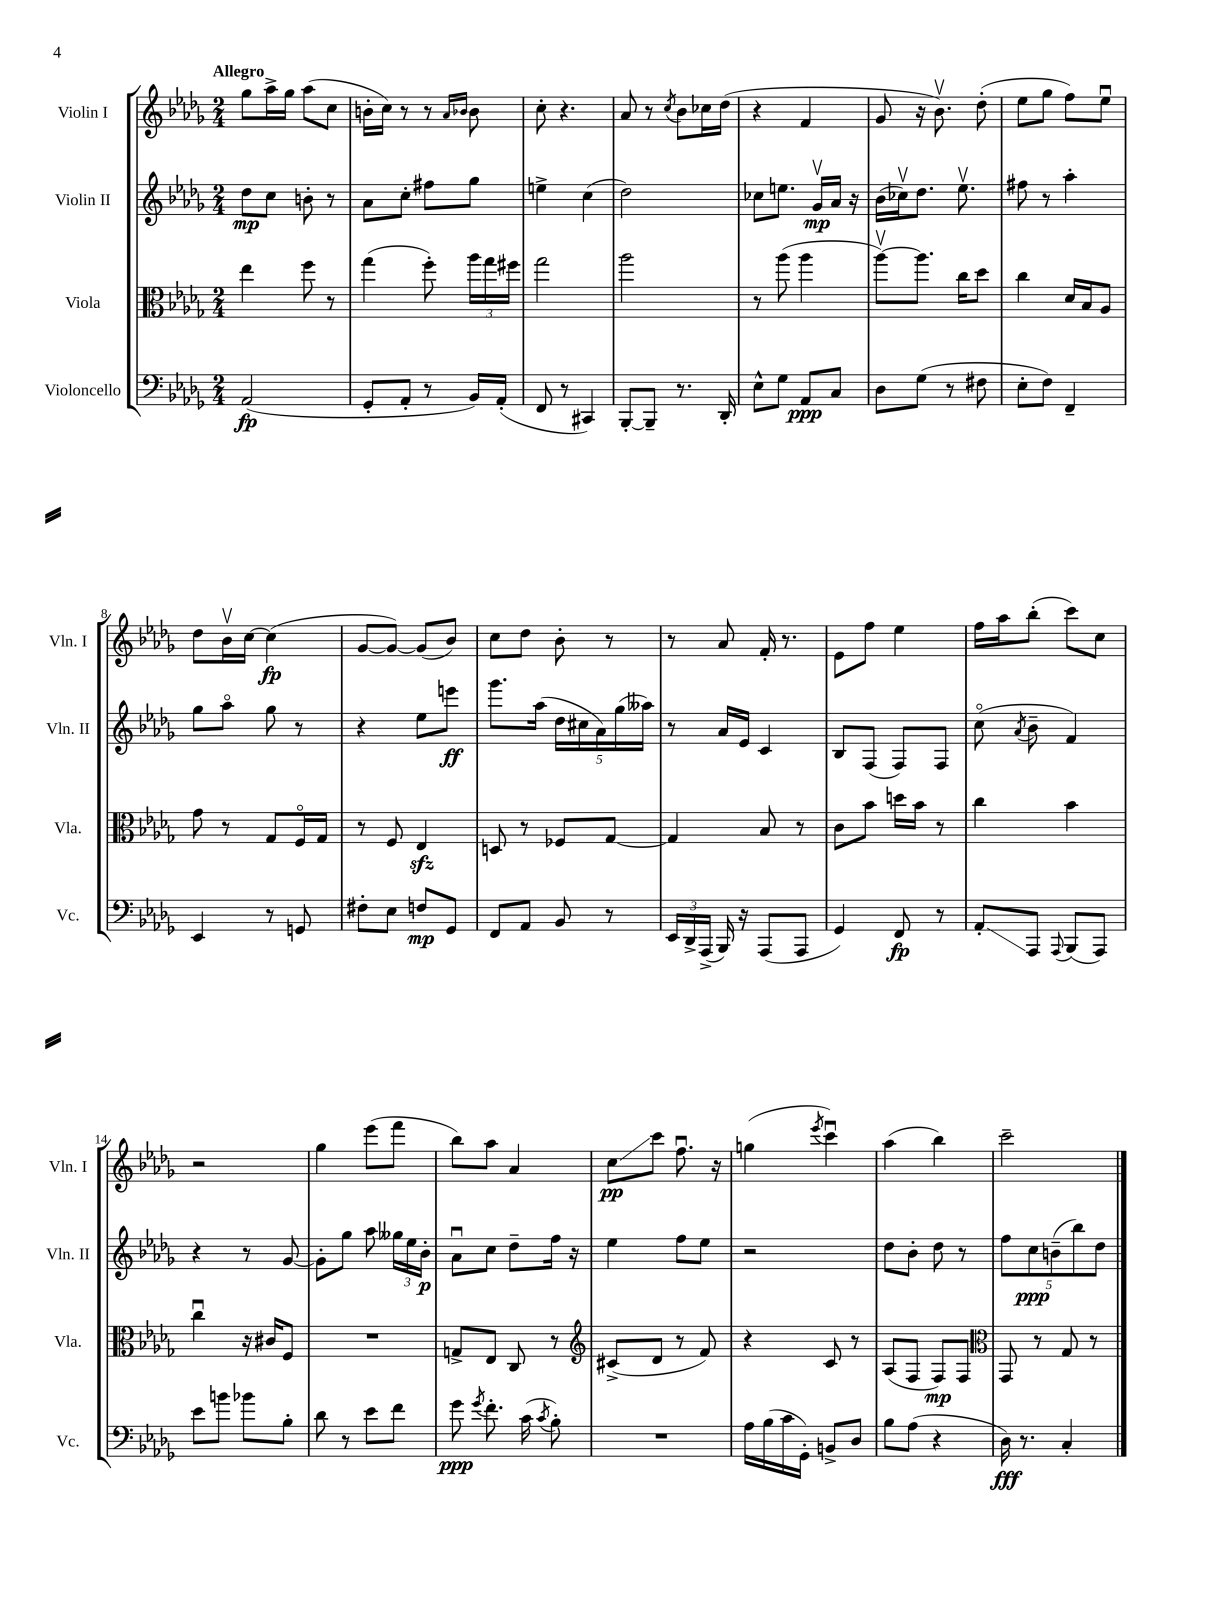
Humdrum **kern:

**kern	**kern	**kern	**kern
*staff4	*staff3	*staff2	*staff1
*clefF4	*clefC3	*clefG2	*clefG2
*k[b-e-a-d-g-]	*k[b-e-a-d-g-]	*k[b-e-a-d-g-]	*k[b-e-a-d-g-]
*M2/4	*M2/4	*M2/4	*M2/4
(2AA-/	4ee-\	8dd-\L	8gg-\L
.	.	8cc\J	16aa-^\L
.	.	.	16gg-\JJ
.	8ff\	8b'\	(8aa-\L
.	8r	8r	8cc\J
=	=	=	=
8GG-'/L	(4gg-\	8a-\L	16b'\LL
.	.	.	16cc\JJ)
8AA-'/J	.	8cc'\J	8r
8r	8ff'\)	8ff#\L	8r
.	.	.	16qqa-/LL
.	.	.	16qqb-/JJ
16BB-/LL)	24aa-\LL	8gg-\J	8b-\
.	24gg-\	.	.
(16AA-'/JJ	.	.	.
.	24ff#\JJ	.	.
=	=	=	=
8FF/	2gg-\	4ee^\	8cc'\
8r	.	.	4.r
4CC#/)	.	(4cc\	.
=	=	=	=
[8BBB-'/L	2aa-\	2dd-\)	8a-/
8BBB-~/]J	.	.	8r
.	.	.	8qcc/
8.r	.	.	8b-\L
.	.	.	16cc-\L
16DD-'/	.	.	(16dd-\JJ
=	=	=	=
8E-^^\L	8r	8cc-\L	4r
8G-\J	(8aa-\	8.ee\J	.
8AA-/L	4aa-\	.	4f/
.	.	16g-v/LL	.
8C/J	.	16a-/JJ	.
.	.	16r	.
=	=	=	=
8D-\L	[8aa-v\L)	(16b-\LL	8g-/
.	.	16cc-v\J)	.
(8G-\J	8.aa-\]J	8.dd-\J	16r
.	.	.	8.b-v\)
8r	.	.	.
.	16cc\LK	8.ee-v\	.
8F#\	8dd-\J	.	(8dd-'\
=	=	=	=
8E-'\L	4cc\	8ff#\	8ee-\L
8F\J)	.	8r	8gg-\J
4FF~/	16d-/LL	4aa-'\	8ff\L)
.	16B-/J	.	.
.	8A-/J	.	8ee-u\J
=	=	=	=
4EE-/	8g-\	8gg-\L	8dd-\L
.	8r	8aa-o\J	16b-v\L
.	.	.	[16cc\JJ
8r	8G-/L	8gg-\	(4cc\]
8GG/	16Fo/L	8r	.
.	16G-/JJ	.	.
=	=	=	=
8F#'\L	8r	4r	[8g-/L
8E-\J	8F/	.	8g-/_J)
8F/L	4E-/	8ee-\L	(8g-/]L
8GG-/J	.	8eee\J	8b-/J)
=	=	=	=
8FF/L	8D/	8.ggg-\L	8cc\L
8AA-/J	8r	.	8dd-\J
.	.	(16aa-\Jk	.
8BB-/	8F-/L	20dd-\LL	8b-'\
.	.	20cc#\	.
.	.	20a-\)	.
8r	[8G-/J	.	8r
.	.	(20gg-\	.
.	.	20aa--\JJ)	.
=	=	=	=
24EE-/LL	4G-/]	8r	8r
24DD-^/	.	.	.
(24AAA-^/JJ	.	.	.
16BBB-/)	.	16a-/LL	8a-/
16r	.	16e-/JJ	.
(8AAA-/L	8B-/	4c/	16f'/
.	.	.	8.r
8AAA-/J	8r	.	.
=	=	=	=
4GG-/)	8c\L	8B-/L	8e-\L
.	8b-\J	(8F/J	8ff\J
8FF/	16dd\LL	8F/L)	4ee-\
.	16b-\JJ	.	.
8r	8r	8F/J	.
=	=	=	=
8AA-'/L	4cc\	(8cco\	16ff\LL
.	.	.	16aa-\J
.	.	8qa-/	.
8AAA-/J	.	8b-~\	(8bb-'\J
8qqAAA-/	.	.	.
(8BBB-/L	4b-\	4f/)	8ccc\L)
8AAA-/J)	.	.	8cc\J
=	=	=	=
8e-\L	4ccu\	4r	2r
8b\J	.	.	.
8b-\L	16r	8r	.
.	16c#/LK	.	.
8B-'\J	8F/J	[8g-/	.
=	=	=	=
8d-\	2r	8g-'\]L	4gg-\
8r	.	8gg-\J	.
8e-\L	.	8aa-\	(8eee-\L
8f\J	.	24gg--\LL	8fff\J
.	.	24ee-\	.
.	.	24b-'\JJ	.
=	=	=	=
8g-\	8G^/L	8a-u\L	8bb-\L)
8qg-/	.	.	.
8.f'\	8E-/J	8cc\J	8aa-\J
.	8C/	8dd-~\L	4a-/
(16c\	.	.	.
8qc/	.	.	.
8B-'\)	8r	16ff\Jk	.
.	.	16r	.
=	=	=	=
*	*clefG2	*	*
2r	(8c#^/L	4ee-\	8cc\L
.	8d-/J	.	8ccc\J
.	8r	8ff\L	8.ffu\
.	8f/)	8ee-\J	.
.	.	.	16r
=	=	=	=
16A-\LL	4r	2r	(4gg\
(16B-\	.	.	.
16c\	.	.	.
16GG-'\JJ)	.	.	.
.	.	.	8qeee-/
8BB^/L	8c/	.	4cccu\)
8D-/J	8r	.	.
=	=	=	=
8B-\L	(8A-/L	8dd-\L	(4aa-\
(8A-\J	8F/J	8b-'\J	.
4r	8F/L)	8dd-\	4bb-\)
.	8F/J	8r	.
=	=	=	=
*	*clefC3	*	*
16D-\)	8GG-/	10ff\L	2ccc~\
8.r	.	.	.
.	.	10cc\	.
.	8r	.	.
.	.	(10b~\	.
4C'/	8G-/	.	.
.	.	10bb-\)	.
.	8r	.	.
.	.	10dd-\J	.
==	==	==	==
*-	*-	*-	*-
